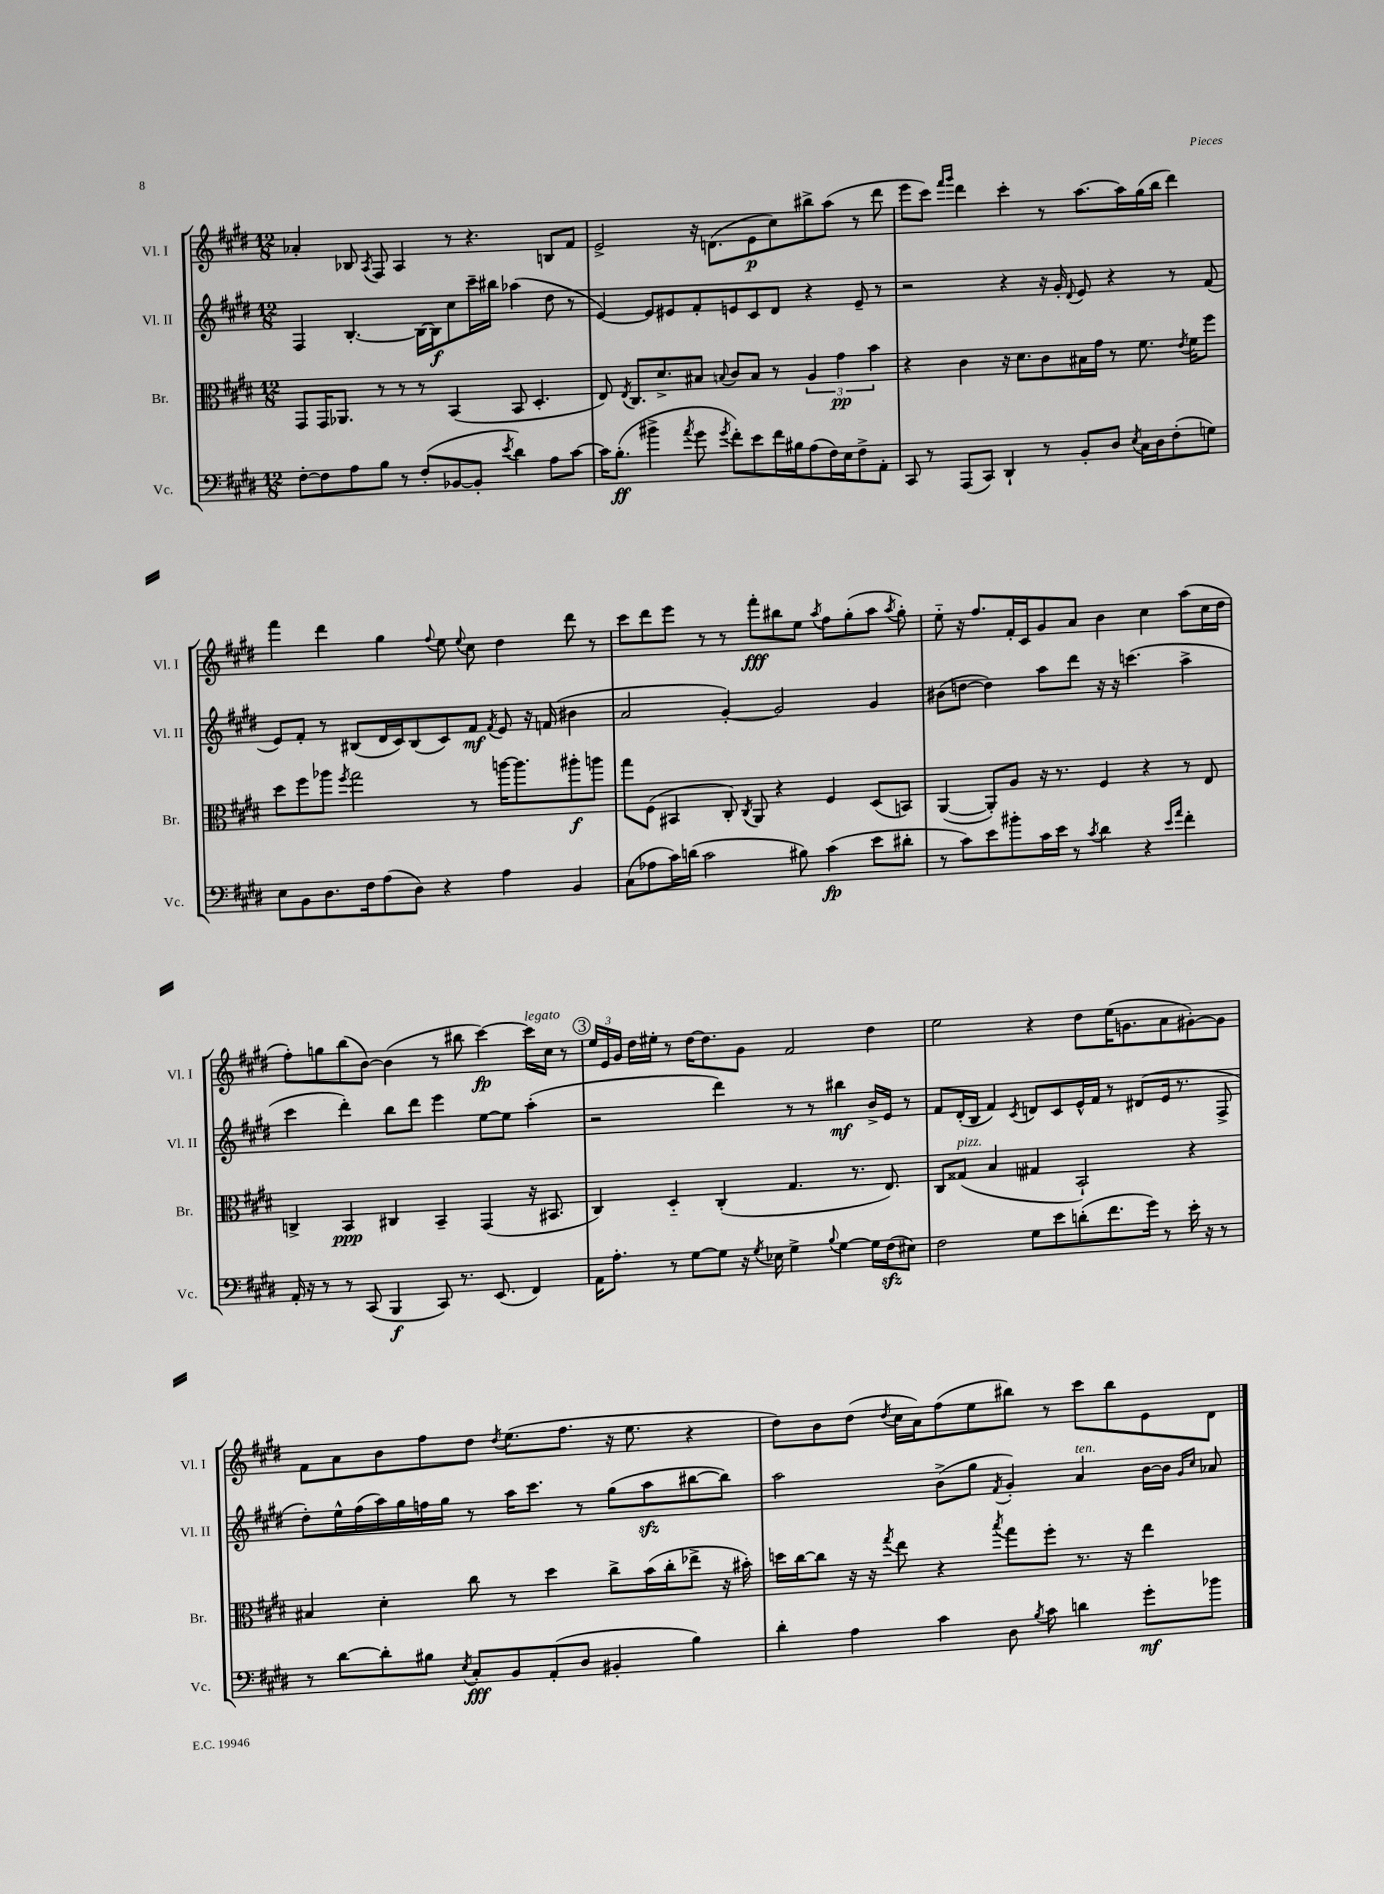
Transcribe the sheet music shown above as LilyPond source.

<<
\new StaffGroup <<
\new Staff = "s0" \with { instrumentName = "Vl. I" shortInstrumentName = "Vl. I" } {
    \clef treble \key e \major \numericTimeSignature \time 12/8
    \autoBeamOff aes'4-. bes8 \acciaccatura { a8 } fis8 a4 r8 r4. b8[ fis'8] |
    e'2-> r16 d'8.[( e'8\p cis''8) bis''8-> a''8]( r8 dis'''8 |
    e'''8[ cis'''8]) \grace { fis'''16[ gis'''16] } dis'''4 cis'''4-. r8 a''8.[~ a''16 gis''16( b''16] dis'''4) |
    fis'''4 dis'''4 gis''4 \appoggiatura { fis''8 } e''8 \appoggiatura { e''8 } cis''8 dis''4 dis'''8 r8 |
    cis'''8[ dis'''8 e'''8] r8 r8 fis'''8[-.\fff bis''8 e''8] \acciaccatura { a''8 } fis''8[ gis''8-.( a''8] \acciaccatura { a''8 } gis''8-.) |
    e''8-_ r16 fis''8.[ fis'16-. cis'16 gis'8 a'8] b'4 cis''4 a''8[( cis''16 dis''16] |
    fis''8[-.) g''8 b''8( b'8]~) b'4( r8 bis''8 cis'''4~\fp) cis'''16[^\markup { \italic "legato" } cis''16] r8 |
    \mark \markup { \circle "3" } \tuplet 3/2 { e''16[ e'16 gis'16] } dis''16[ eis''16]-. r8 dis''16[~ dis''8. gis'8] fis'2 dis''4 |
    e''2 r4 dis''8[ e''16( g'8. a'8 gis'8~-.) gis'8] |
    fis'8[ a'8 b'8 fis''8 dis''8] \acciaccatura { dis''8 } e''8.[( fis''8.] r16 e''8. r4 |
    dis''8[) b'8 dis''8]( \acciaccatura { dis''8 } cis''16[ a'16) fis''8( e''8 bis''8]) r8 cis'''8[ bis''8 e'8 dis'8] \bar "|." |
}
\new Staff = "s1" \with { instrumentName = "Vl. II" shortInstrumentName = "Vl. II" } {
    \clef treble \key e \major \numericTimeSignature \time 12/8
    \autoBeamOff fis4 b4.~-. b16[~ b16\f cis''8 cis'''16-- bis''16] aes''4( dis''8 r8 |
    e'4~) e'8[ eis'8 fis'8-. e'8 cis'8 dis'8] r4 e'8-- r8 |
    r2 r4 r16 gis'16-. \appoggiatura { dis'8 } e'8 r4 r8 fis'8( |
    e'8[) fis'8]-. r8 bis8[( dis'16 cis'16) bis8( cis'8) fis'8]\mf \acciaccatura { fis'8 } e'8 r16 f'16( bis'4 |
    a'2 gis'4~-.) gis'2 gis'4 |
    bis'8[( d''8]~ d''4) a''8[ dis'''8] r16 r16 c'''4.( a''4-> |
    cis'''4 dis'''4-.) b''8[ dis'''8] e'''4 e''8[~ e''8] a''4-.( |
    \mark \markup { \circle "3" } r2 dis'''4) r8 r8 bis''4\mf b'16[-> e'16] r8 |
    fis'8[ dis'16-.( b16] fis'4) \acciaccatura { cis'8 } d'8[ cis'8 e'16-^ fis'16] r8 dis'8[( e'16] r8. fis8-> |
    dis''8[-.) e''16-^ fis''16( a''16) gis''16 f''16 gis''16] r8 a''16[ cis'''8.] r8 gis''8[( a''8\sfz bis''8~ bis''8]) |
    a''2 b'8[->( gis''8] \acciaccatura { fis'8 } gis'4-.) a'4^\markup { \italic "ten." } b'16[~ b'16] \grace { gis'16[ cis''16] } aes'8 \bar "|." |
}
\new Staff = "s2" \with { instrumentName = "Br." shortInstrumentName = "Br." } {
    \clef alto \key e \major \numericTimeSignature \time 12/8
    \autoBeamOff gis,8[ gis,16 aes,8.] r8 r8 r8 b,4( b,8 dis4.-. |
    e8) \acciaccatura { e8 } cis8.[ dis'8.-> bis8] \appoggiatura { b8 } cis'8[ b8] r8 \tuplet 3/2 { a4 gis'4\pp b'4 } |
    r4 cis'4 r16 dis'8.[ cis'8 bis16 gis'16] r8 fis'8. \acciaccatura { e'8 } fis'16[ fis''8] |
    dis''8[ fis''8 aes''8] \acciaccatura { fis''8 } gis''2 r8 a''16[~ a''8. ais''8-.\f a''8] |
    gis''8[ fis8]( bis,4 cis8-.) \acciaccatura { cis8 } a,8 r4 fis4 dis8[( b,8]) |
    a,4~( a,8[-.) a8] r16 r8. fis4 r4 r8 e8 |
    c4-> b,4\ppp cis4 b,4-- gis,4( r16 bis,8. |
    \mark \markup { \circle "3" } cis4) dis4-_ cis4-.( gis4. r8. e8.) |
    cis8[ gisis8]^\markup { \italic "pizz." }( b4 gis4 b,2-!) r4 |
    bis4 dis'4-. cis''8 r8 dis''4 cis''8[-> b'16( cis''16-. ees''8]-> r16 bis'16-.) |
    d''16[ cis''16~ cis''8] r16 r16 \acciaccatura { gis''8 } e''8 r4 \acciaccatura { b''8 } gis''8[ fis''8]-. r8. r16 e''4 \bar "|." |
}
\new Staff = "s3" \with { instrumentName = "Vc." shortInstrumentName = "Vc." } {
    \clef bass \key e \major \numericTimeSignature \time 12/8
    \autoBeamOff fis8[~-. fis8 a8 b8] r8 fis8[-.( bes,8~ bes,8]-. \acciaccatura { e'8 } dis'4) a8[ cis'8]~ |
    cis'16[ b8.]-.\ff( bis'4-> \acciaccatura { a'8 } gis'8 \acciaccatura { gis'8 } fis'8[-.) e'8 fis'16 bis16 a8( fis16) e16 fis8-> a,8]-. |
    cis,8 r8 a,,8[( cis,8]) dis,4-! r8 b,8[-. dis8] \acciaccatura { e8 } cis16[ dis16 fis8-.( g8]) |
    e8[ b,8 dis8. fis16 a8( dis8]) r4 a4 b,4 |
    cis8[( aes8 cis'16) d'16]( cis'2 bis8) cis'4\fp( e'8[ dis'8]-. |
    r8 cis'8[) e'8 bis'8-. cis'16 e'16] r8 \acciaccatura { cis'8 } dis'4 r4 \grace { e'16[ a'16] } fis'4-. |
    a,16-. r16 r8 r8 cis,8( b,,4\f cis,8) r8. e,8.( fis,4) |
    \mark \markup { \circle "3" } a,16[ a8.]-. r8 gis8[~ gis8] r16 \acciaccatura { gis8 } ees16 gis4-> \appoggiatura { b8 } gis4~ gis16[ fis16\sfz( eis8]) |
    fis2 gis8[ e'8 d'8-.( fis'8. gis'16]) r8 e'16-. r16 r8 |
    r8 dis'8[~ dis'8-. bis8] \acciaccatura { e8 } cis8[-.\fff b,8 a,8-.( dis8] bis,4-. bis4) |
    dis'4-. a4 cis'4 dis8 \acciaccatura { b8 } cis'8 d'4 gis'8[-.\mf bes'8] \bar "|." |
}
>>
>>
\layout { \context { \Score \remove "Bar_number_engraver" } }
